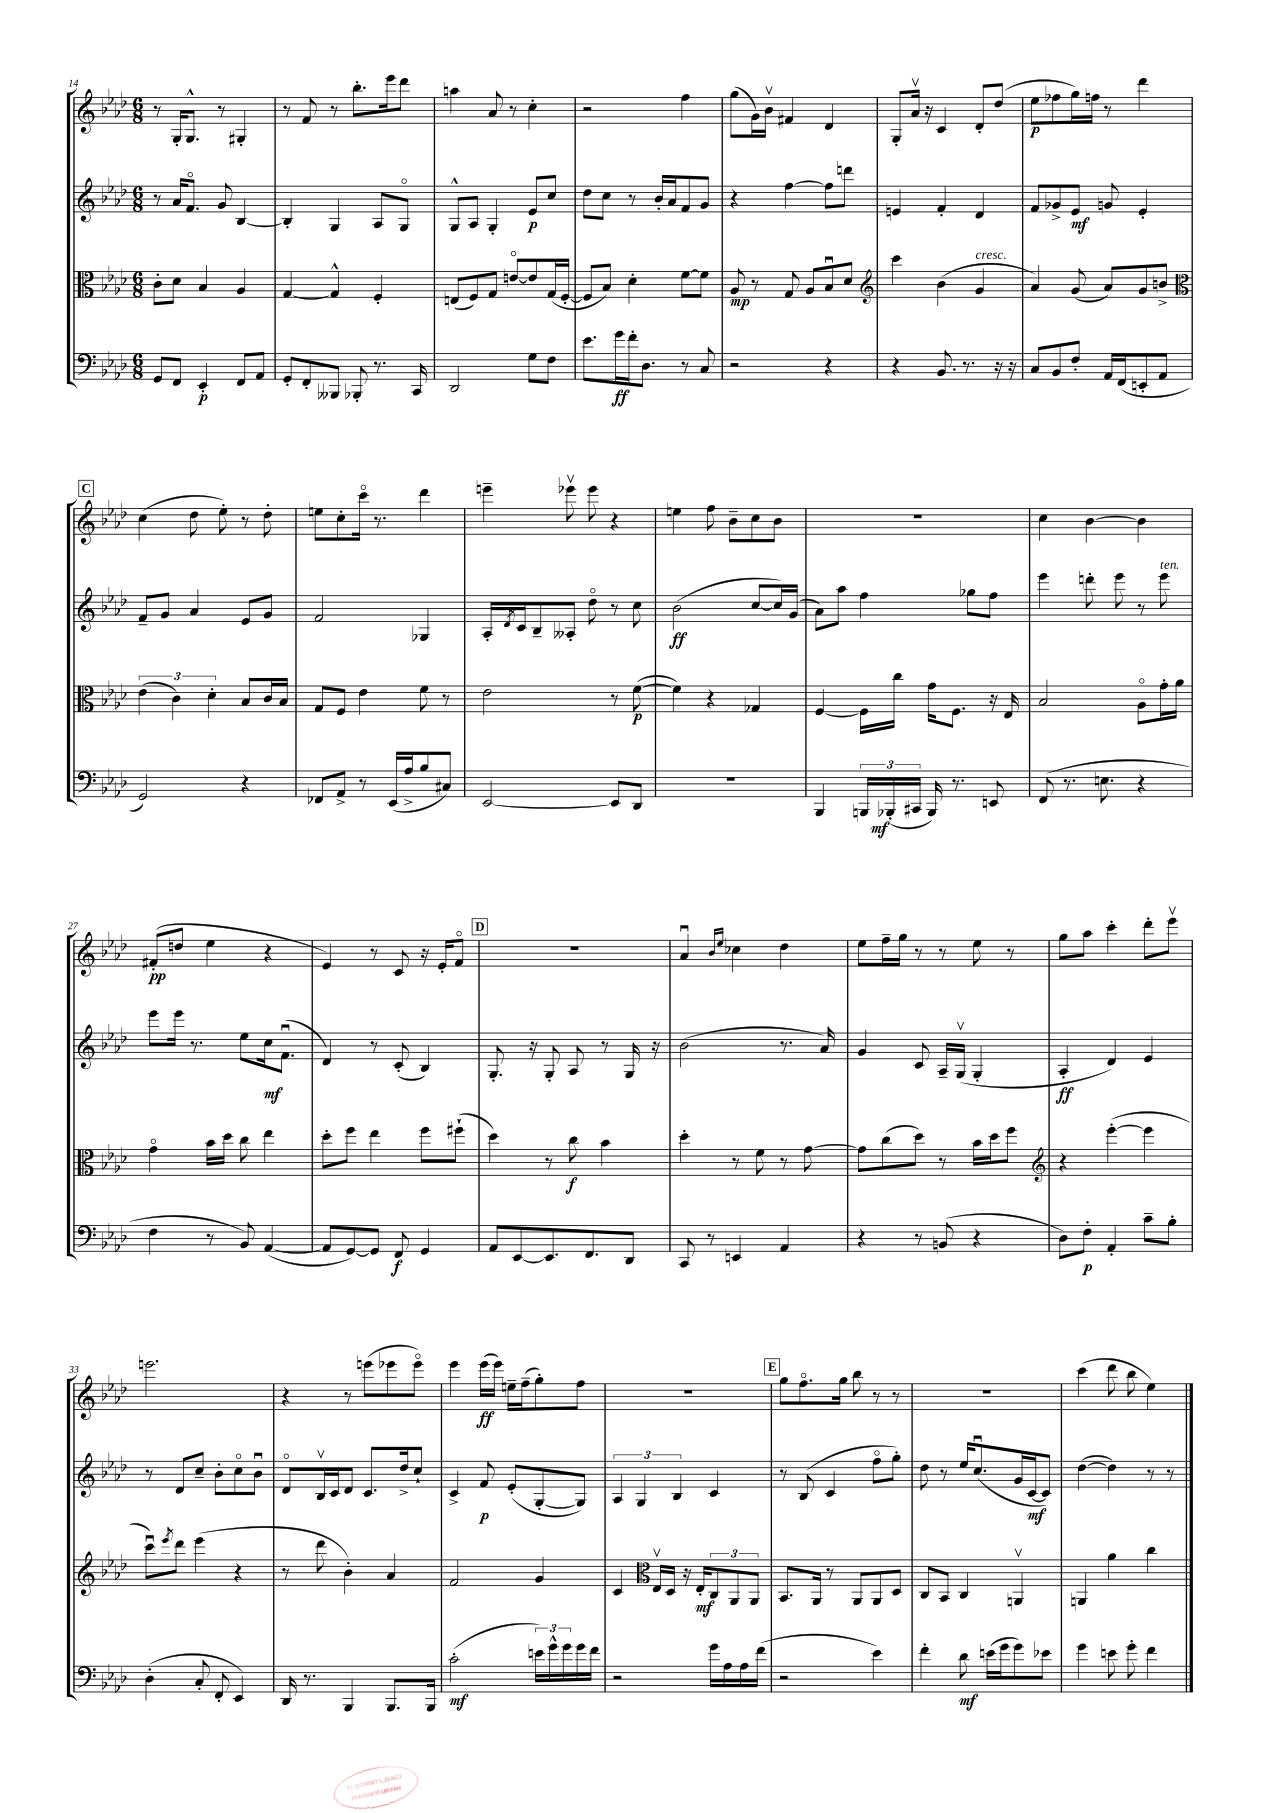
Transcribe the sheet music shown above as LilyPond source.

<<
\new StaffGroup <<
\new Staff = "s0" {
    \clef treble \key aes \major \numericTimeSignature \time 6/8
    r8 g16-. g8.-^ r8 gis4-. |
    r8 f'8 r8 bes''8.-. ees'''16 des'''8 |
    a''4 aes'8 r8 c''4-. |
    r2 f''4 |
    g''8( g'16) bes'16\upbow fis'4 des'4 |
    g8-. aes'16\upbow r16 c'4 des'8-. des''8( |
    ees''8\p fes''8 g''16) f''16 r8 des'''4 |
    \mark \markup { \box "C" } c''4( des''8 ees''8-.) r8 des''8-. |
    e''8 c''8-. c'''16\flageolet r8. des'''4 |
    e'''4-- ees'''8\upbow ees'''8 r4 |
    e''4 f''8 bes'8-- c''8 bes'8 |
    R2. |
    c''4 bes'4~ bes'4 |
    fis'8-.\pp( d''8 ees''4 r4 |
    ees'4) r8 c'8 r16 ees'16-. f'8\flageolet |
    \mark \markup { \box "D" } R2. |
    aes'4\downbow \grace { bes'16 ees''16 } ces''4 des''4 |
    ees''8 f''16-- g''16 r8 r8 ees''8 r8 |
    g''8 aes''8 c'''4-. des'''8-. ees'''8\upbow |
    e'''2. |
    r4 r8 e'''8( ees'''8 ees'''8\flageolet) |
    ees'''4 ees'''16\ff( ees'''16) e''16-- f''16--( g''8-.) f''8 |
    R2. |
    \mark \markup { \box "E" } g''8 f''8.\flageolet g''16 bes''8 r8 r8 |
    R2. |
    c'''4( des'''8 bes''8 ees''4) \bar "|." |
}
\new Staff = "s1" {
    \clef treble \key aes \major \numericTimeSignature \time 6/8
    r8 aes'16 f'8.\flageolet g'8 bes4~ |
    bes4-. g4 aes8 g8\flageolet |
    g8-^ aes8 g4-. ees'8\p c''8 |
    des''8 c''8 r8 bes'16-. aes'16 f'8 g'8 |
    r4 f''4~ f''8 d'''8 |
    e'4 f'4-. des'4 |
    f'8 ges'8-> ees'8\mf g'8 ees'4-. |
    \mark \markup { \box "C" } f'8-- g'8 aes'4 ees'8 g'8 |
    f'2 ges4 |
    aes16-. \acciaccatura { des'8 } c'16 bes8-- aeses8-. des''8\flageolet r8 c''8 |
    bes'2\ff( c''8~ c''16) g'16( |
    aes'8) aes''8 f''4 ges''8 f''8 |
    ees'''4 d'''8-. ees'''8 r8 ees'''8^\markup { \italic "ten." } |
    ees'''8 ees'''16 r8. ees''8 c''16\mf f'8.\downbow( |
    des'4) r8 c'8-.( bes4) |
    \mark \markup { \box "D" } g8.-. r16 g8-. aes8 r8 g16 r16 |
    bes'2( r8. aes'16) |
    g'4 c'8 aes16-- g16\upbow( g4-. |
    aes4-.\ff des'4) ees'4 |
    r8 des'8 c''8-- bes'8-. c''8\flageolet bes'8\downbow |
    des'8\flageolet bes16\upbow c'16 des'8 c'8. des''16-> c''8-! |
    c'4-> f'8\p ees'8-.( g8~-. g8) |
    \tuplet 3/2 { aes4 g4 bes4 } c'4 |
    \mark \markup { \box "E" } r8 bes8( c'4 f''8\flageolet g''8-.) |
    des''8 r8 ees''16 c''8.\downbow( g'16 c'16~\mf c'8) |
    des''4~( des''4) r8 r8 \bar "|." |
}
\new Staff = "s2" {
    \clef alto \key aes \major \numericTimeSignature \time 6/8
    c'8-. des'8 bes4 aes4 |
    g4~ g4-^ f4-. |
    e8( f8) g8 e'8~\flageolet e'8 g16( f16~-. |
    f8 bes8) des'4-. f'8~ f'8 |
    aes8\mp r8 g8 aes8 bes8\downbow des'8 |
    \clef treble c'''4 bes'4( g'4^\markup { \italic "cresc." } |
    aes'4) g'8( aes'8) g'8 b'8-> |
    \mark \markup { \box "C" } \clef alto \tuplet 3/2 { ees'4( c'4) des'4-. } bes8 c'16 bes16 |
    g8 f8 ees'4 f'8 r8 |
    ees'2 r8 f'8~\p( |
    f'4) r4 ges4 |
    f4~ f16 c''16 g'16 f8. r16 ees16 |
    bes2 aes8\flageolet g'16-. aes'16 |
    g'4\flageolet bes'16 des''16 c''8 ees''4 |
    des''8-. f''8 ees''4 f''8 fis''8-!( |
    \mark \markup { \box "D" } des''4) r8 c''8\f bes'4 |
    des''4-. r8 f'8 r8 g'8~ |
    g'8 c''8( des''8) r8 bes'16 des''16 f''8 |
    \clef treble r4 ees'''4~-.( ees'''4 |
    c'''8\downbow) \acciaccatura { ees'''8 } des'''8 ees'''4( r4 |
    r8 des'''8 bes'4-.) aes'4 |
    f'2 g'4 |
    c'4 \clef alto ees16\upbow des16 r16 ees16-.\mf \tuplet 3/2 { c8 aes,8 aes,8 } |
    \mark \markup { \box "E" } bes,8. aes,16 r8 aes,8 aes,8 des8 |
    c8 bes,8 c4 a,4\upbow |
    a,4 aes'4 c''4 \bar "|." |
}
\new Staff = "s3" {
    \clef bass \key aes \major \numericTimeSignature \time 6/8
    g,8 f,8 ees,4-.\p f,8 aes,8 |
    g,8-. f,8-. beses,,8 bes,,8-. r8. c,16 |
    des,2 g8 f8 |
    ees'8. g'16\ff f'16-. des8. r8 c8 |
    r2 r4 |
    r4 bes,8. r8. r16 r16 |
    c8 bes,8 f8-. aes,16 f,16( e,8-. aes,8 |
    \mark \markup { \box "C" } g,2) r4 |
    fes,8 aes,8-> r8 ees,16( aes16-> bes8 cis8) |
    ees,2~ ees,8 des,8 |
    R2. |
    bes,,4 \tuplet 3/2 { b,,16 bes,,16-.\mf( cis,16 } bes,,16) r8. e,8 |
    f,8( r8. e8. r4 |
    f4 r8 bes,8) aes,4~( |
    aes,8 g,8~) g,8 f,8\f g,4 |
    \mark \markup { \box "D" } aes,8 ees,8~ ees,8. f,8. des,8 |
    c,8 r8 e,4 aes,4 |
    r4 r8 b,8( r4 |
    des8) f8-.\p aes,4-. c'8-- bes8-. |
    des4-.( c8-. f,8-. ees,4) |
    des,16 r8. bes,,4 bes,,8. bes,,16 |
    c'2-.\mf( \tuplet 3/2 { e'16) g'16-^ g'16 } g'16 f'16 |
    r2 g'16 aes16 aes16 f'16( |
    \mark \markup { \box "E" } r2 ees'4) |
    f'4-. des'8\mf e'16( g'16 g'8) ees'8 |
    g'4 e'8 g'8-. f'4 \bar "|." |
}
>>
>>
\layout { \context { \Score currentBarNumber = #14 } }
